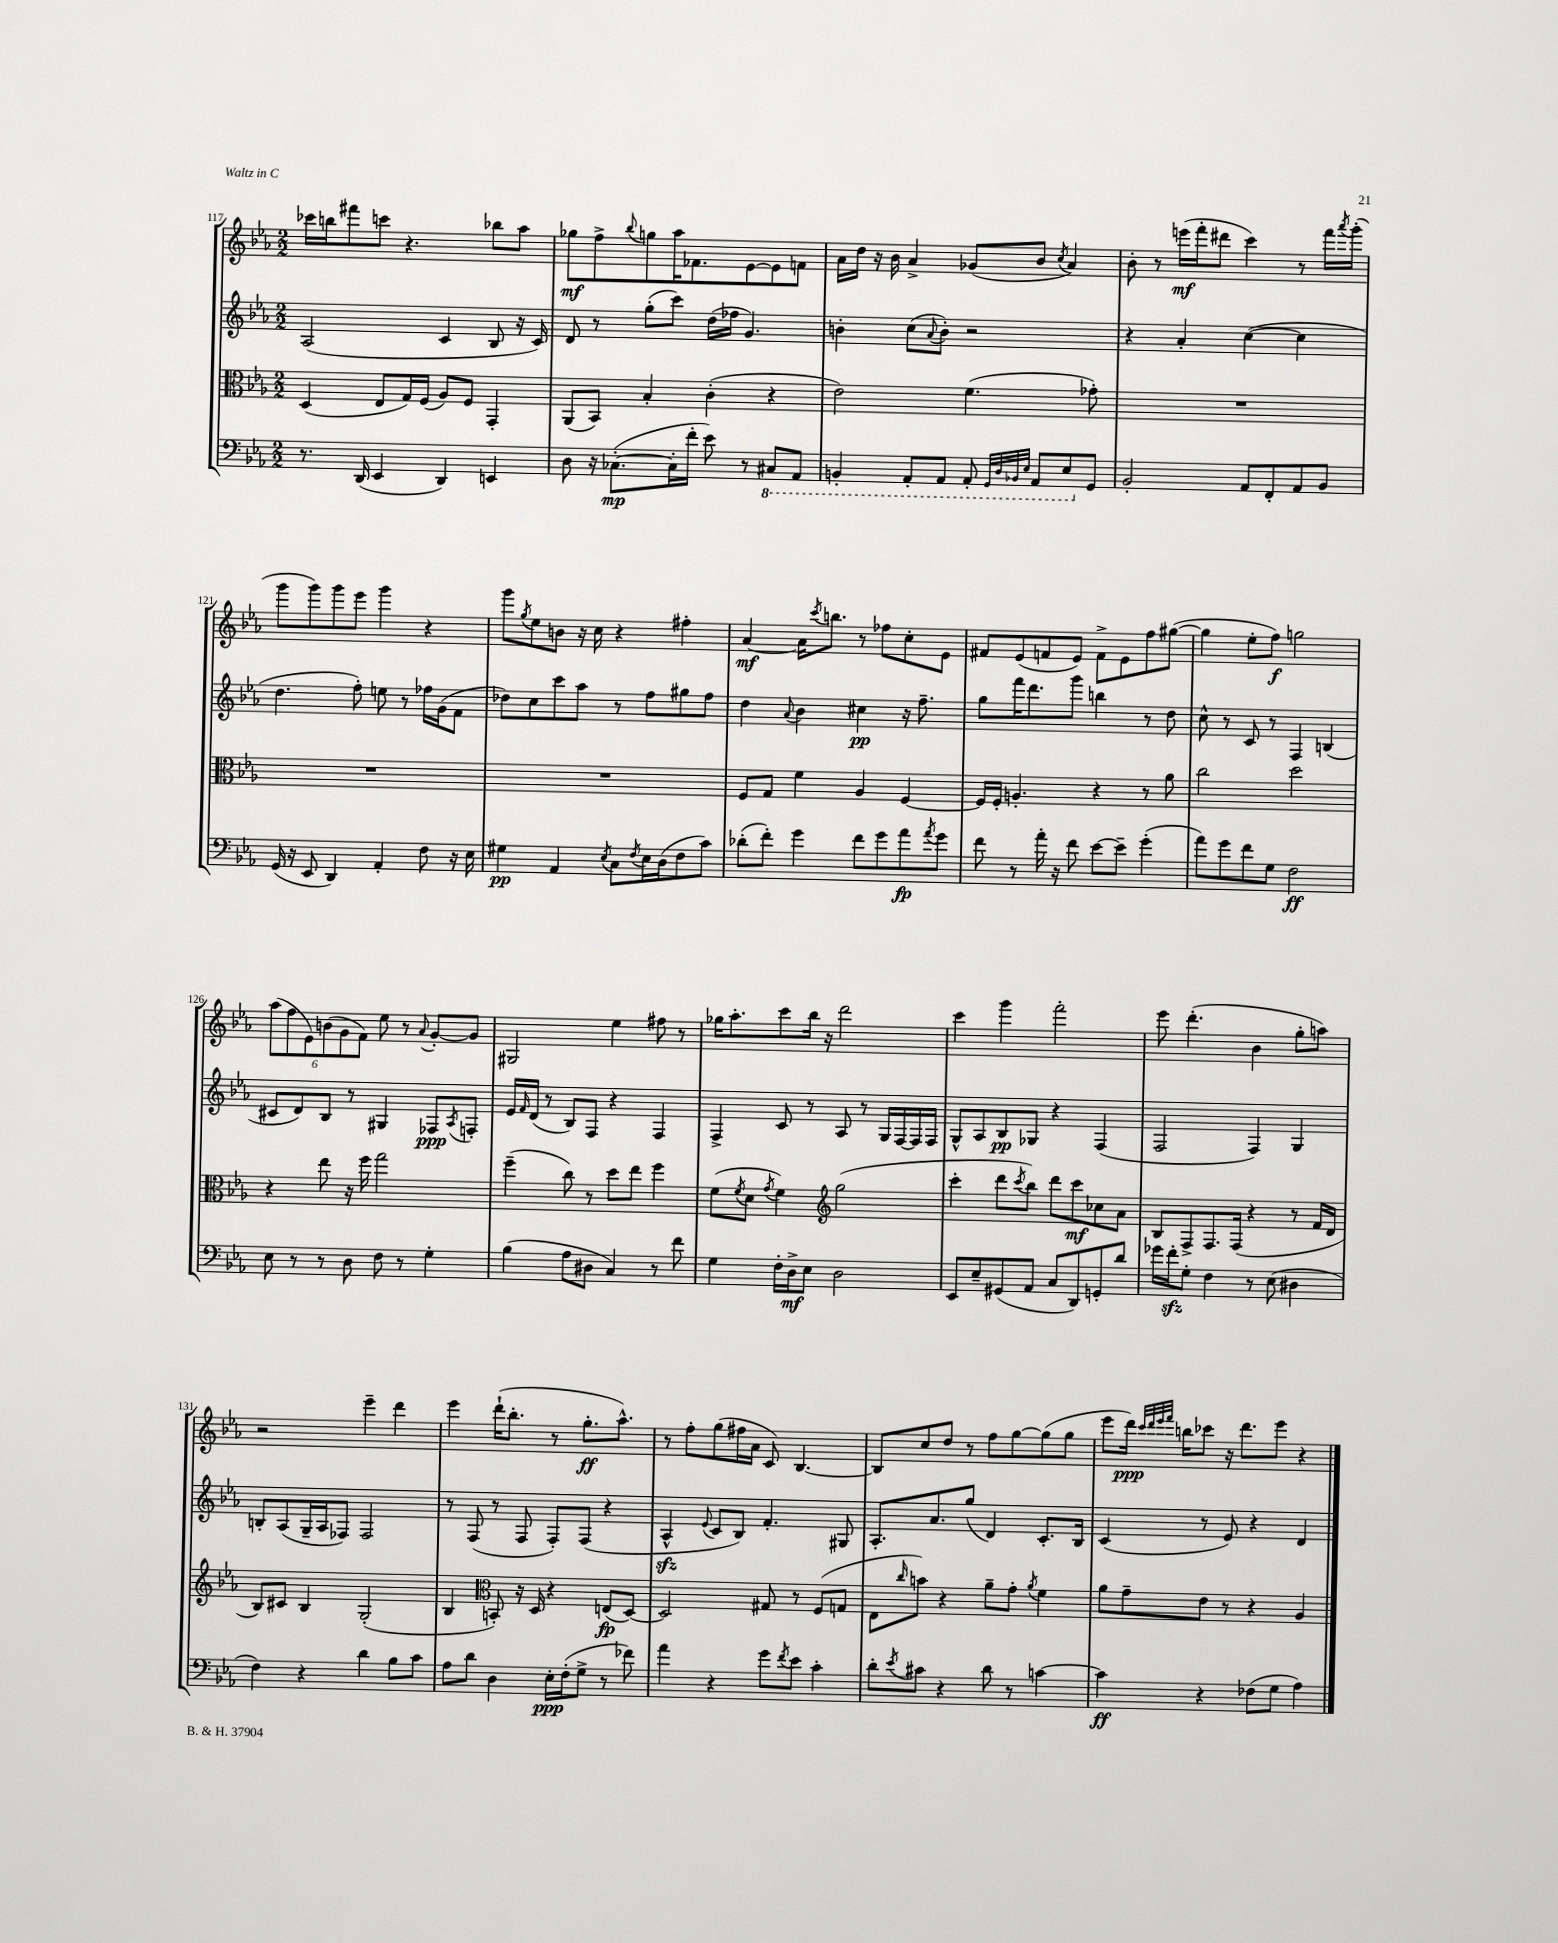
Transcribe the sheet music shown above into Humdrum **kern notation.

**kern	**dynam	**kern	**dynam	**kern	**dynam	**kern	**dynam
*part4	*part4	*part3	*part3	*part2	*part2	*part1	*part1
*staff4	*staff4	*staff3	*staff3	*staff2	*staff2	*staff1	*staff1
*clefF4	*	*clefC3	*	*clefG2	*	*clefG2	*
*k[b-e-a-]	*	*k[b-e-a-]	*	*k[b-e-a-]	*	*k[b-e-a-]	*
*M2/2	*	*M2/2	*	*M2/2	*	*M2/2	*
=117	=117	=117	=117	=117	=117	=117	=117
8.r	.	(4D/	.	(2A-/	.	16ccc-X\LL	.
.	.	.	.	.	.	16bbn\J	.
.	.	.	.	.	.	8fff#X\	.
(16DD/	.	.	.	.	.	.	.
4EE-/	.	8E-/L	.	.	.	8cccn\J	.
.	.	16G/L)	.	.	.	4.r	.
.	.	(16F/JJ	.	.	.	.	.
4DD/)	.	8A-/L)	.	4c/	.	.	.
.	.	8F/J	.	.	.	.	.
4EEn/	.	4GG'/	.	8B-/	.	8bb-X\L	.
.	.	.	.	16r	.	8aa-\J	.
.	.	.	.	16c/)	.	.	.
=118	=118	=118	=118	=118	=118	=118	=118
8D\	.	(8AA-/L	.	8d/	.	8gg-X\L	mf
16r	.	8BB-/J)	.	8r	.	8ff^\	.
([8.C-X'\L	mp	.	.	.	.	.	.
.	.	.	.	.	.	8qqbb-/	.
.	.	4B-'/	.	(8gg'\L	.	8ggn\	.
16C-'\L]	.	.	.	8ccc\J)	.	16aa-\K	.
16f'\JJ	.	.	.	.	.	8.f-X\	.
8e-\)	.	(4c'\	.	(16dd\LL	.	.	.
.	.	.	.	16ff-X\JJ	.	.	.
8r	.	.	.	4.g/)	.	[8e-\	.
*8ba	*	*	*	*	*	*	*
8CC#X/L	.	4r	.	.	.	8e-\]	.
8AAA-/J	.	.	.	.	.	8fn\J	.
=119	=119	=119	=119	=119	=119	=119	=119
4BBBn'/	.	2e-\)	.	4bn'\	.	16a-\LL	.
.	.	.	.	.	.	16dd\JJ	.
.	.	.	.	.	.	16r	.
.	.	.	.	.	.	16b-\	.
8AAA-'/L	.	.	.	(8cc\L	.	4a-^/	.
.	.	.	.	8qqa-/	.	.	.
8AAA-/J	.	.	.	8b'\J)	.	.	.
8AAA-'/	.	(4.f\	.	2r	.	(8g-X/L	.
32qqGGG/LLL	.	.	.	.	.	.	.
32qqDD/	.	.	.	.	.	.	.
32qqBBB-X/	.	.	.	.	.	.	.
32qqEE-/JJJ	.	.	.	.	.	.	.
8AAA-/L	.	.	.	.	.	8b-/J	.
.	.	.	.	.	.	8qcc/	.
8EE-/	.	.	.	.	.	4a-/)	.
*X8ba	*	*	*	*	*	*	*
8GG/J	.	8g-X'\)	.	.	.	.	.
=120	=120	=120	=120	=120	=120	=120	=120
2BB-'/	.	1r	.	4r	.	8b-'\	.
.	.	.	.	.	.	8r	.
.	.	.	.	4a-'/	.	(16eeen\LL	mf
.	.	.	.	.	.	16fff'\J	.
.	.	.	.	.	.	8ddd#X\J	.
8AA-/L	.	.	.	([4cc\	.	4ccc\)	.
8FF'/	.	.	.	.	.	.	.
8AA-/	.	.	.	4cc\]	.	8r	.
8BB-/J	.	.	.	.	.	16fff\LL	.
.	.	.	.	.	.	8qaaa-/	.
.	.	.	.	.	.	(16ggg'\JJ	.
!!LO:LB:g=z
=121	=121	=121	=121	=121	=121	=121	=121
(16GG/	.	1r	.	4.dd\	.	8ggg\L	.
16r	.	.	.	.	.	.	.
8EE-/	.	.	.	.	.	8ggg\)	.
4DD/)	.	.	.	.	.	8ggg\	.
.	.	.	.	8ff'\)	.	8eee-\J	.
4AA-'/	.	.	.	8een\	.	4ggg\	.
.	.	.	.	8r	.	.	.
8F\	.	.	.	16ff-X\LL	.	4r	.
.	.	.	.	(16g\J	.	.	.
16r	.	.	.	8f\J	.	.	.
16E-\	.	.	.	.	.	.	.
=122	=122	=122	=122	=122	=122	=122	=122
4G#X\	pp	1r	.	8dd-X\L)	.	8ggg\L	.
.	.	.	.	.	.	8qgg/	.
.	.	.	.	8cc\	.	8ee-\	.
4AA-/	.	.	.	8ccc\	.	8bn\J	.
.	.	.	.	8aa-\J	.	16r	.
.	.	.	.	.	.	16cc\	.
8qE-/	.	.	.	.	.	.	.
8C\L	.	.	.	8r	.	4r	.
8qF/	.	.	.	.	.	.	.
16E-\L	.	.	.	8ff\L	.	.	.
(16D\J	.	.	.	.	.	.	.
8F\	.	.	.	8gg#X\	.	4ff#X'\	.
8c\J)	.	.	.	8ff\J	.	.	.
=123	=123	=123	=123	=123	=123	=123	=123
(8d-X'\L	.	8F/L	.	4dd\	.	[4a-/	mf
8f'\J)	.	8G/J	.	.	.	.	.
.	.	.	.	8qqa-/	.	.	.
4g\	.	4f\	.	4b-\	.	16a-\KL]	.
.	.	.	.	.	.	8qccc/	.
.	.	.	.	.	.	8.bbn\J	.
8f\L	.	4A-/	.	4cc#X\	pp	8r	.
8g\	.	.	.	.	.	8ff-X\L	.
8a-\	fp	[4F/	.	16r	.	8cc'\	.
.	.	.	.	8.ff~\	.	.	.
8qa-/	.	.	.	.	.	.	.
8g\J	.	.	.	.	.	8e-\J	.
=124	=124	=124	=124	=124	=124	=124	=124
8f\	.	16F/LL]	.	8gg\L	.	8f#X/L	.
.	.	16F'/JJ	.	.	.	.	.
8r	.	4.An'/	.	16fff\K	.	(8e-/	.
.	.	.	.	8.ddd\	.	.	.
16a-'\	.	.	.	.	.	8fn/	.
16r	.	.	.	.	.	.	.
8f\	.	.	.	8ggg\J	.	8e-/J)	.
[8e-\L	.	4r	.	4bbn\	.	8f^\L	.
8e-~\J]	.	.	.	.	.	8e-\	.
(4g'\	.	8r	.	8r	.	8ff\	.
.	.	8a-\	.	8dd\	.	([8gg#X\J	.
=125	=125	=125	=125	=125	=125	=125	=125
8a-\L)	.	2cc\	.	8cc^^\	.	4gg#\]	.
8g\	.	.	.	8r	.	.	.
8f\	.	.	.	8c/	.	8ee-'\L	.
8G\J	.	.	.	8r	.	8ff\J)	f
2F\	ff	2dd\	.	4F/	.	2ggn\	.
.	.	.	.	(4Bn/	.	.	.
!!LO:LB:g=z
=126	=126	=126	=126	=126	=126	=126	=126
8E-\	.	4r	.	8c#X/L	.	(12aa-\L	.
.	.	.	.	.	.	12ff\	.
8r	.	.	.	8d/)	.	.	.
.	.	.	.	.	.	12e-\)	.
8r	.	8ee-\	.	8B-/J	.	(12bn\	.
.	.	.	.	.	.	12g\	.
8D\	.	16r	.	8r	.	.	.
.	.	.	.	.	.	12f\J)	.
.	.	16ff\	.	.	.	.	.
8F\	.	2gg\	.	4G#X/	.	8ee-\	.
8r	.	.	.	.	.	8r	.
.	.	.	.	.	.	8qqa-/	.
4G'\	.	.	.	8F-X/L	ppp	[8g'/L	.
.	.	.	.	8qA-/	.	.	.
.	.	.	.	8Fn'/J	.	8g/J]	.
=127	=127	=127	=127	=127	=127	=127	=127
(4B-\	.	(4ff~\	.	16e-/LL	.	2G#X/	.
.	.	.	.	16qqf/	.	.	.
.	.	.	.	(16d/JJ	.	.	.
.	.	.	.	8r	.	.	.
8A-\L	.	8cc\)	.	8B-/L)	.	.	.
8D#X\J	.	8r	.	8F/J	.	.	.
4C/)	.	8dd\L	.	4r	.	4ee-\	.
.	.	8ee-\J	.	.	.	.	.
8r	.	4ff\	.	4F/	.	8ff#X\	.
8f\	.	.	.	.	.	8r	.
=128	=128	=128	=128	=128	=128	=128	=128
4G\	.	(8f\L	.	4F^/	.	16gg-X\KL	.
.	.	.	.	.	.	8.aa-'\	.
.	.	8qf/	.	.	.	.	.
.	.	8d\J	.	.	.	.	.
.	.	8qg/	.	.	.	.	.
16F'\LL	.	4f\)	.	8c/	.	8ccc\	.
16D^\J	mf	.	.	.	.	.	.
8E-\J	.	.	.	8r	.	16bb-\Jk	.
.	.	.	.	.	.	16r	.
*	*	*clefG2	*	*	*	*	*
2D\	.	(2gg\	.	8A-/	.	2ddd\	.
.	.	.	.	8r	.	.	.
.	.	.	.	16G/LL	.	.	.
.	.	.	.	[16F/	.	.	.
.	.	.	.	16F/]	.	.	.
.	.	.	.	16F/JJ	.	.	.
=129	=129	=129	=129	=129	=129	=129	=129
8EE-/L	.	4ccc'\	.	8G^^/L	.	4ccc\	.
8E-~/	.	.	.	8A-/	.	.	.
(8GG#X/	.	8ddd\L	.	8B-/	pp	4ggg\	.
.	.	8qccc/	.	.	.	.	.
8AA-/J	.	8bb-\J)	.	8G-X/J	.	.	.
8C/L	.	8ddd\L	.	4r	.	2fff'\	.
8DD/)	.	8ccc\	mf	.	.	.	.
8GGn'/	.	8cc-X\	.	(4F/	.	.	.
8d/J	.	8a-\J	.	.	.	.	.
=130	=130	=130	=130	=130	=130	=130	=130
16g-X\LL	.	8B-/L	.	2F/	.	8eee-\	.
16fzz'\J	.	.	.	.	.	.	.
8G'\J	.	8F^/	.	.	.	(4.ddd'\	.
4F\	.	8.F/	.	.	.	.	.
.	.	(16F/Jk	.	.	.	.	.
8r	.	4r	.	4F/)	.	4b-\	.
(8E-\	.	.	.	.	.	.	.
4D#X\	.	8r	.	4G/	.	8gg'\L	.
.	.	16f/LL	.	.	.	8aan\J)	.
.	.	16d/JJ	.	.	.	.	.
!!LO:LB:g=z
=131	=131	=131	=131	=131	=131	=131	=131
4F\)	.	8B-/L)	.	8Bn'/L	.	2r	.
.	.	8c#X/J	.	(8A-/	.	.	.
4r	.	4B-/	.	16G~/L	.	.	.
.	.	.	.	16A-/J	.	.	.
.	.	.	.	8F-X/J)	.	.	.
4d\	.	(2G'/	.	2F-/	.	4eee-~\	.
8B-\L	.	.	.	.	.	4ddd\	.
8c\J	.	.	.	.	.	.	.
=132	=132	=132	=132	=132	=132	=132	=132
8A-\L	.	4B-/	.	8r	.	4eee-\	.
8d\J	.	.	.	(8F/	.	.	.
*	*	*clefC3	*	*	*	*	*
4D\	.	8BBn'/)	.	8r	.	(16ddd`\KL	.
.	.	.	.	.	.	8.bb-'\J	.
.	.	16r	.	8F/	.	.	.
.	.	16D/	.	.	.	.	.
16E-'\LL	ppp	4r	.	8F'/L)	.	8r	.
(16F'\J	.	.	.	.	.	.	.
8G^\J	.	.	.	(8F/J	.	8.gg'\L	ff
8r	.	(8En/L	fp	4r	.	.	.
.	.	.	.	.	.	8.aa-^^\J)	.
8f-X\)	.	[8D/J)	.	.	.	.	.
=133	=133	=133	=133	=133	=133	=133	=133
4a-\	.	2D/]	.	4A-zz^^/	.	8r	.
.	.	.	.	.	.	8ff'\L	.
.	.	.	.	8qqe-/	.	.	.
4r	.	.	.	8c/L	.	(8gg\	.
.	.	.	.	8B-/J)	.	16ff#X\L	.
.	.	.	.	.	.	16a-\JJ	.
8g\L	.	8G#X/	.	4.f'/	.	8c/)	.
8qf/	.	.	.	.	.	.	.
8e-\J	.	8r	.	.	.	[4.B-/	.
4c'\	.	(8F/L	.	.	.	.	.
.	.	8Gn/J	.	8G#X/	.	.	.
=134	=134	=134	=134	=134	=134	=134	=134
8d'\L	.	8E-\L	.	8.A-'/L	.	8B-/L]	.
8qe-/	.	16qqcc/	.	.	.	.	.
8c#X\J	.	8bn\J)	.	.	.	8cc/	.
.	.	.	.	8.a-/	.	.	.
4r	.	4r	.	.	.	8dd/J	.
.	.	.	.	(8gg/J	.	8r	.
8d\	.	8a-~\L	.	4d/)	.	8ff\L	.
8r	.	8g'\J	.	.	.	[8gg\	.
.	.	8qa-/	.	.	.	.	.
[4cn\	.	4f\	.	8.c'/L	.	(8gg\]	.
.	.	.	.	.	.	8gg\J	.
.	.	.	.	16B-/Jk	.	.	.
=135	=135	=135	=135	=135	=135	=135	=135
4c\]	ff	8a-\L	.	(4c/	.	8eee-\L	.
.	.	8g~\	.	.	.	16ddd\Jk)	ppp
.	.	.	.	.	.	32qqccc/LLL	.
.	.	.	.	.	.	32qqddd/	.
.	.	.	.	.	.	32qqeee-/	.
.	.	.	.	.	.	32qqfff/JJJ	.
.	.	.	.	.	.	16bbn\KL	.
4r	.	8e-\J	.	8r	.	8ccc-X\J	.
.	.	8r	.	8e-/)	.	16r	.
.	.	.	.	.	.	8.ddd\L	.
(8F-X\L	.	4r	.	4r	.	.	.
8G\J	.	.	.	.	.	8eee-\J	.
4A-\)	.	4A-/	.	4d/	.	4r	.
==	==	==	==	==	==	==	==
*-	*-	*-	*-	*-	*-	*-	*-
